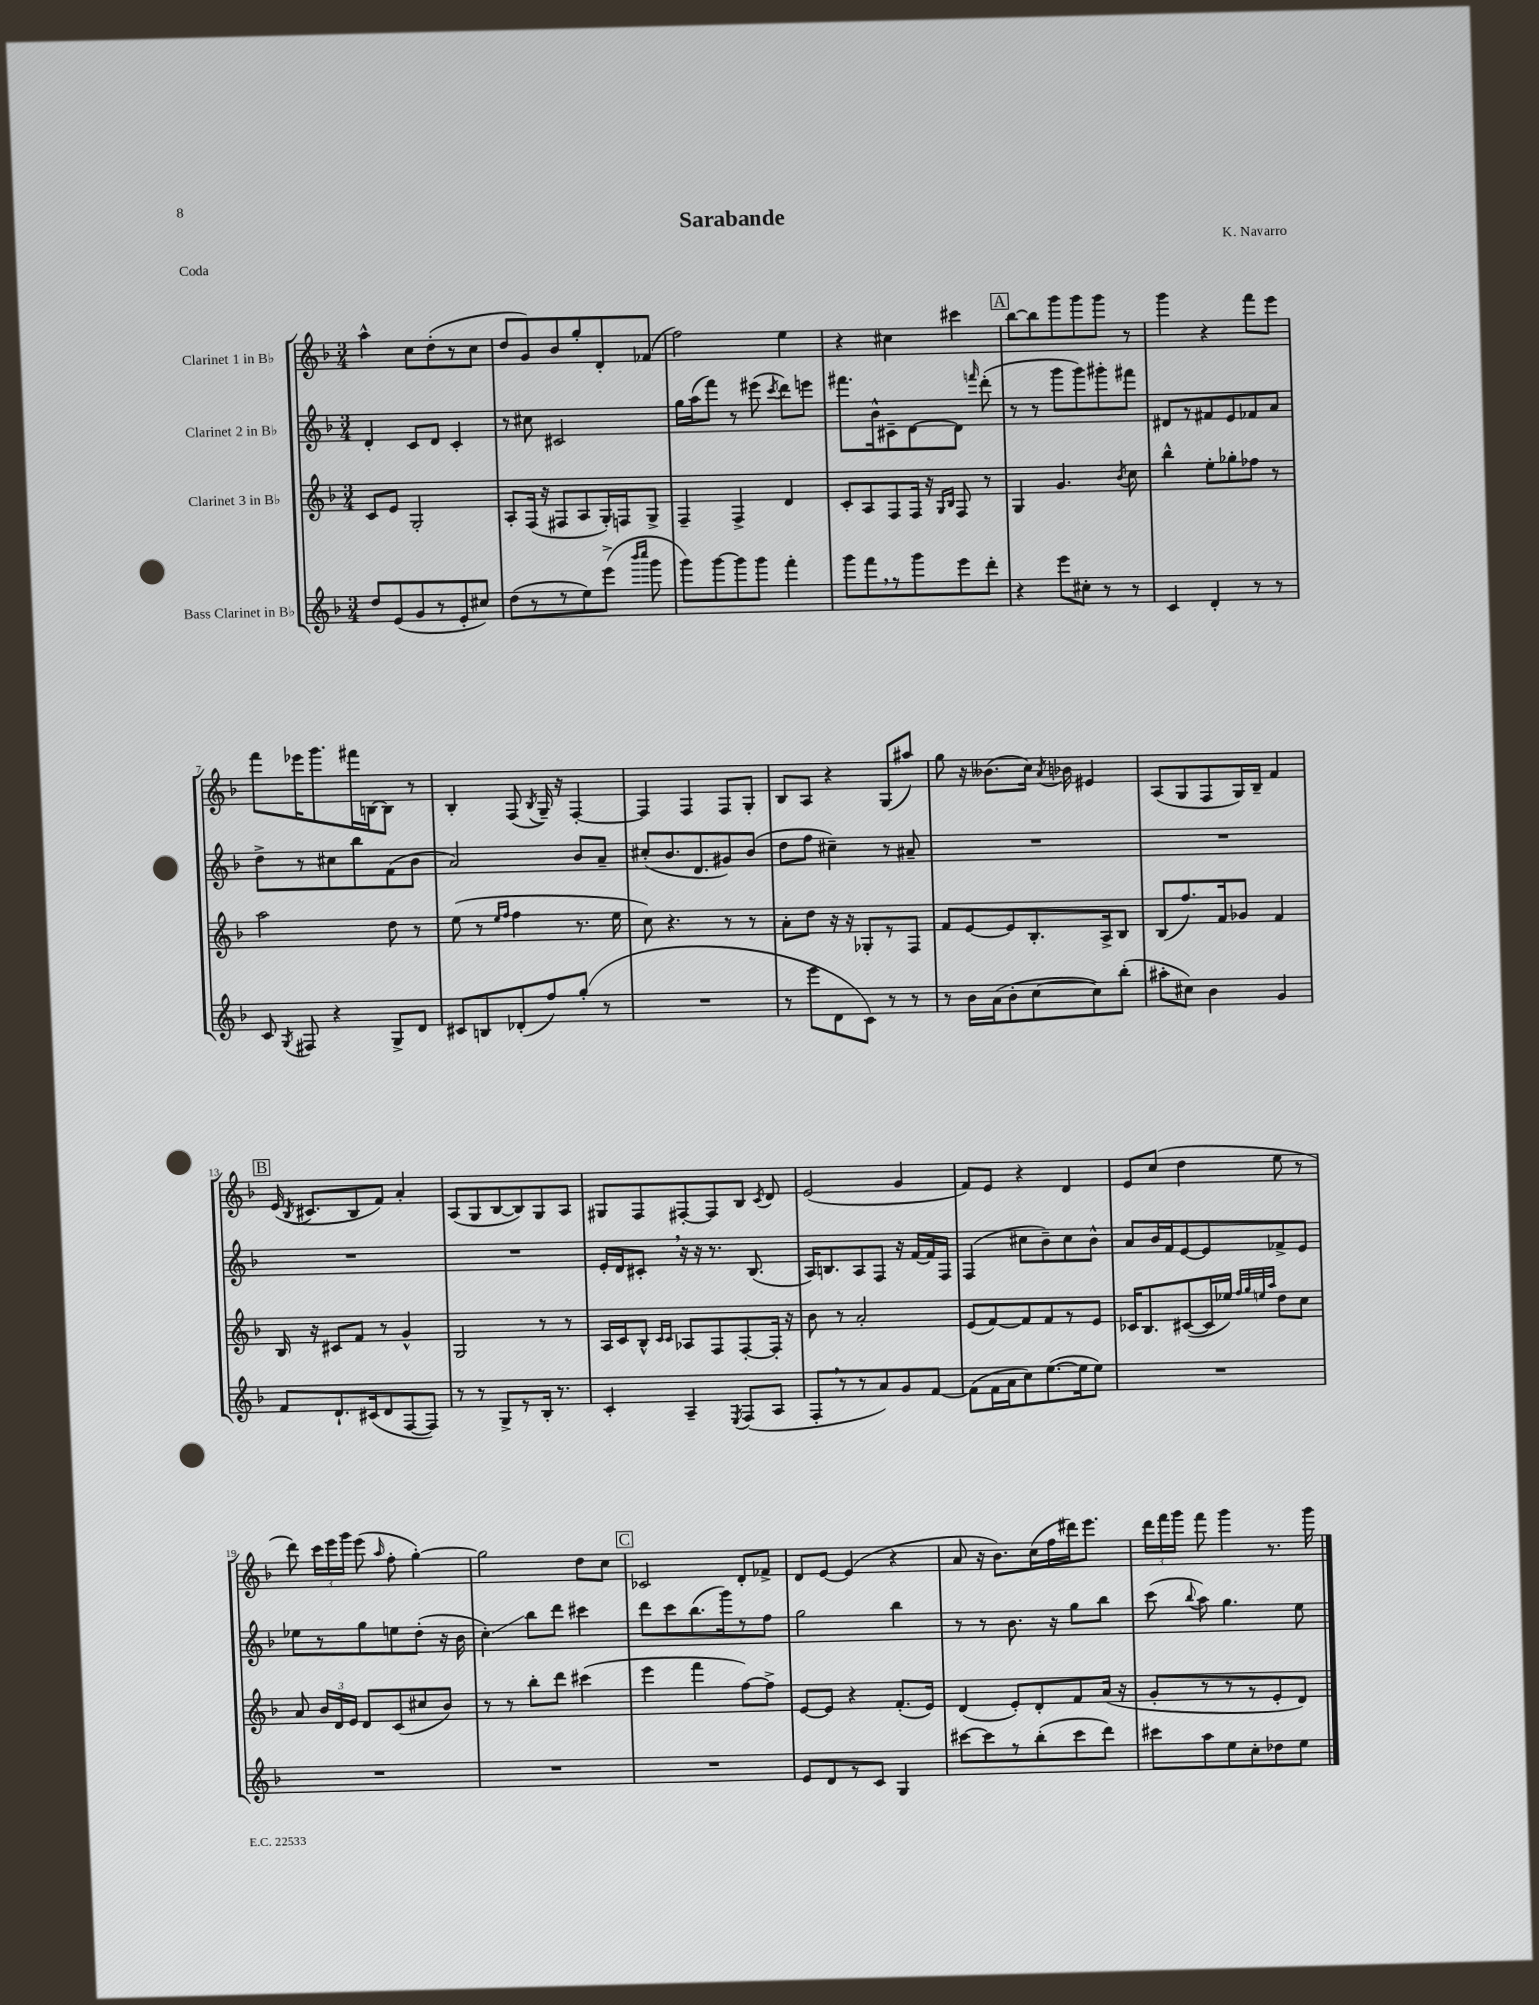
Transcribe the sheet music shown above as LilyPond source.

\header { title = "Sarabande" composer = "K. Navarro" piece = "Coda" }
<<
\new StaffGroup <<
\new Staff = "s0" \with { instrumentName = "Clarinet 1 in Bb" } {
    \clef treble \key f \major \numericTimeSignature \time 3/4
    \autoBeamOff a''4-^ c''8[ d''8-.( r8 c''8] |
    d''8[ g'8) bes'8 g''8-. d'8-. fes'8]( |
    f''2) e''4 |
    r4 cis''4 cis'''4 |
    \mark \markup { \box "A" } bes''8[~ bes''8 g'''8 g'''8 g'''8] r8 |
    g'''4 r4 f'''8[ e'''8] |
    f'''8[ ees'''16 g'''8. fis'''16 b16~ b8] r8 |
    bes4-. f8( \acciaccatura { bes8 } g16--) r16 f4~-. |
    f4 f4 f8[ g8]-. |
    bes8[ a8] r4 g8[( ais''8]) |
    g''8 r16 beses'8.[( c''16]) \acciaccatura { a'8 } bes'16 eis'4 |
    a8[( g8 f8 g16) bes16]-- f'4 |
    \mark \markup { \box "B" } e'16( \acciaccatura { bes8 } cis'8.[ bes8 f'8]) a'4-. |
    a8[( g8 bes8~ bes8) g8 a8] |
    gis8[ f8 fis8~-. fis8 bes8] \acciaccatura { c'8 } d'8 |
    e'2( g'4 |
    f'8[) e'8] r4 d'4 |
    e'8[ c''8]( d''4 e''8 r8 |
    d'''8) \tuplet 3/2 { c'''16[ e'''16 g'''16] } e'''8( \grace { a''16 } f''8-. g''4~-.) |
    g''2 d''8[ c''8] |
    \mark \markup { \box "C" } ces'2 d'8[-. fes'8]-> |
    d'8[ e'8]~ e'4( r4 |
    a'8 r16 bes'8.[) c''16( f''16 dis'''16) e'''8.] |
    \tuplet 3/2 { d'''16[ f'''16 g'''16] } f'''8 g'''4 r8. g'''16 \bar "|." |
}
\new Staff = "s1" \with { instrumentName = "Clarinet 2 in Bb" } {
    \clef treble \key f \major \numericTimeSignature \time 3/4
    \autoBeamOff d'4-. c'8[ d'8] c'4-. |
    r8 cis''8 cis'2 |
    g''16[ a''16( f'''8]) r8 eis'''8( \acciaccatura { c'''8 } d'''8[) e'''8] |
    fis'''8.[ bes'16-^ cis'8-- d'8~ d'8] \grace { f'''16 } d'''8-.( |
    \mark \markup { \box "A" } r8 r8 g'''8[ g'''8) gis'''8-. fis'''8] |
    dis'8[ r8 fis'8 e'8 fes'8 a'8] |
    d''8[-> r8 cis''8 bes''8 f'8( bes'8] |
    a'2) bes'8[ a'8]-- |
    cis''8[-.( bes'8. d'8. gis'8) bes'8]( |
    d''8[ f''8] cis''4--) r8 ais'8-- |
    R2. |
    R2. |
    \mark \markup { \box "B" } R2. |
    R2. |
    e'16[-. d'16 cis'8]-. \breathe r16 r16 r8. bes8.( |
    a16[) b8. a8 f8] r16 f'16[~ f'16 f16] |
    f4( cis''8[ bes'8--) cis''8 bes'8]-^ |
    a'8[ bes'16 f'16 e'8~ e'8 fes'8-> e'8] |
    ees''8[ r8 g''8 e''8 d''8]-.( r16 bes'16 |
    c''4-.\glissando) bes''8[ d'''8] cis'''4 |
    \mark \markup { \box "C" } d'''8[ c'''8 bes''8.( g'''16) r8 f''8] |
    g''2 bes''4 |
    r8 r8 bes'8. r16 g''8[ bes''8] |
    c'''8( \appoggiatura { bes''8 } a''8) g''4. e''8 \bar "|." |
}
\new Staff = "s2" \with { instrumentName = "Clarinet 3 in Bb" } {
    \clef treble \key f \major \numericTimeSignature \time 3/4
    \autoBeamOff c'8[ e'8] g2-. |
    a8[-. f16]( r16 fis8[ a8 g16-.) f16 g8]-> |
    f4-- f4-> d'4 |
    c'8[-. a8 f8 f16] r16 \grace { g16[ bes16] } f8 r8 |
    \mark \markup { \box "A" } g4 g'4. \acciaccatura { bes'8 } c''8 |
    bes''4-^ e''8[-. ges''8-. fes''8] r8 |
    a''2 d''8 r8 |
    e''8( r8 \grace { e''16[ f''16] } f''4 r8. e''16 |
    c''8) r4. r8 r8 |
    a'8[-. d''8] r16 r16 ges8[-. r8 f8] |
    f'8[ e'8~ e'8 bes8.-. a16-> bes8] |
    bes8[( f''8.) f'16 ges'8] f'4 |
    \mark \markup { \box "B" } bes16 r16 cis'8[ f'8] r8 g'4-^ |
    g2 r8 r8 |
    a16[ c'16 bes8]-^ \grace { c'16[ c'16] } aes8[ f8 f8~-. f16]-. r16 |
    bes'8 r8 a'2-. |
    e'8[( f'8~) f'8 f'8 r8 e'8] |
    ces'16[ bes8. cis'8~( cis'16 ees''16]) \grace { f''32[ g''32 e''32 a''32] } d''8[ c''8] |
    a'8 \tuplet 3/2 { bes'16[ d'16 e'16] } d'8[ c'8( cis''8 bes'8]) |
    r8 r8 bes''8[-. d'''8] cis'''4( |
    \mark \markup { \box "C" } e'''4 f'''4 f''8[~) f''8]-> |
    e'8[~ e'8] r4 f'8.[-.( e'16]) |
    d'4( e'8[-.) d'8-. f'8 a'16]( r16 |
    g'8[-. r8 r8 r8 e'8-. d'8]) \bar "|." |
}
\new Staff = "s3" \with { instrumentName = "Bass Clarinet in Bb" } {
    \clef treble \key f \major \numericTimeSignature \time 3/4
    \autoBeamOff d''8[ e'8( g'8 r8 e'8-. cis''8]) |
    d''8[( r8 r8 e''8) e'''8]->( \grace { bes'''16[ c''''16] } g'''8 |
    g'''8[) g'''8~ g'''8 g'''8] f'''4-. |
    g'''8[ f'''8 \breathe r8 g'''8 e'''8 d'''8]-. |
    \mark \markup { \box "A" } r4 e'''8[ cis''8]-. r8 r8 |
    c'4 d'4-. r8 r8 |
    c'8 \acciaccatura { g8 } fis8 r4 g8[-> d'8] |
    cis'8[ b8 des'8-.( f''8) g''8]-.( r8 |
    R2. |
    r8 e'''8[ d'8 c'8]) r8 r8 |
    r8 bes'16[ a'16( bes'8-. c''8~ c''8) bes''8]-.( |
    ais''8[-. cis''8]) bes'4 g'4 |
    \mark \markup { \box "B" } f'8[ d'8.-! cis'16( d'8 f8~ f8]) |
    r8 r8 g8[-> r8 bes16]-. r8. |
    c'4-. a4-- \acciaccatura { e8 } f8[( a8] |
    f8[-. \breathe r8 r8 a'8) g'8 f'8]~ |
    f'8[( f'16 a'16 c''8) e''8.~( e''16 e''8]) |
    R2. |
    R2. |
    R2. |
    \mark \markup { \box "C" } R2. |
    e'8[ d'8 r8 c'8] g4 |
    cis'''8[~ cis'''8 r8 bes''8-.( cis'''8 d'''8]) |
    cis'''8[ a''8 e''8 c''8-. des''8 e''8] \bar "|." |
}
>>
>>
